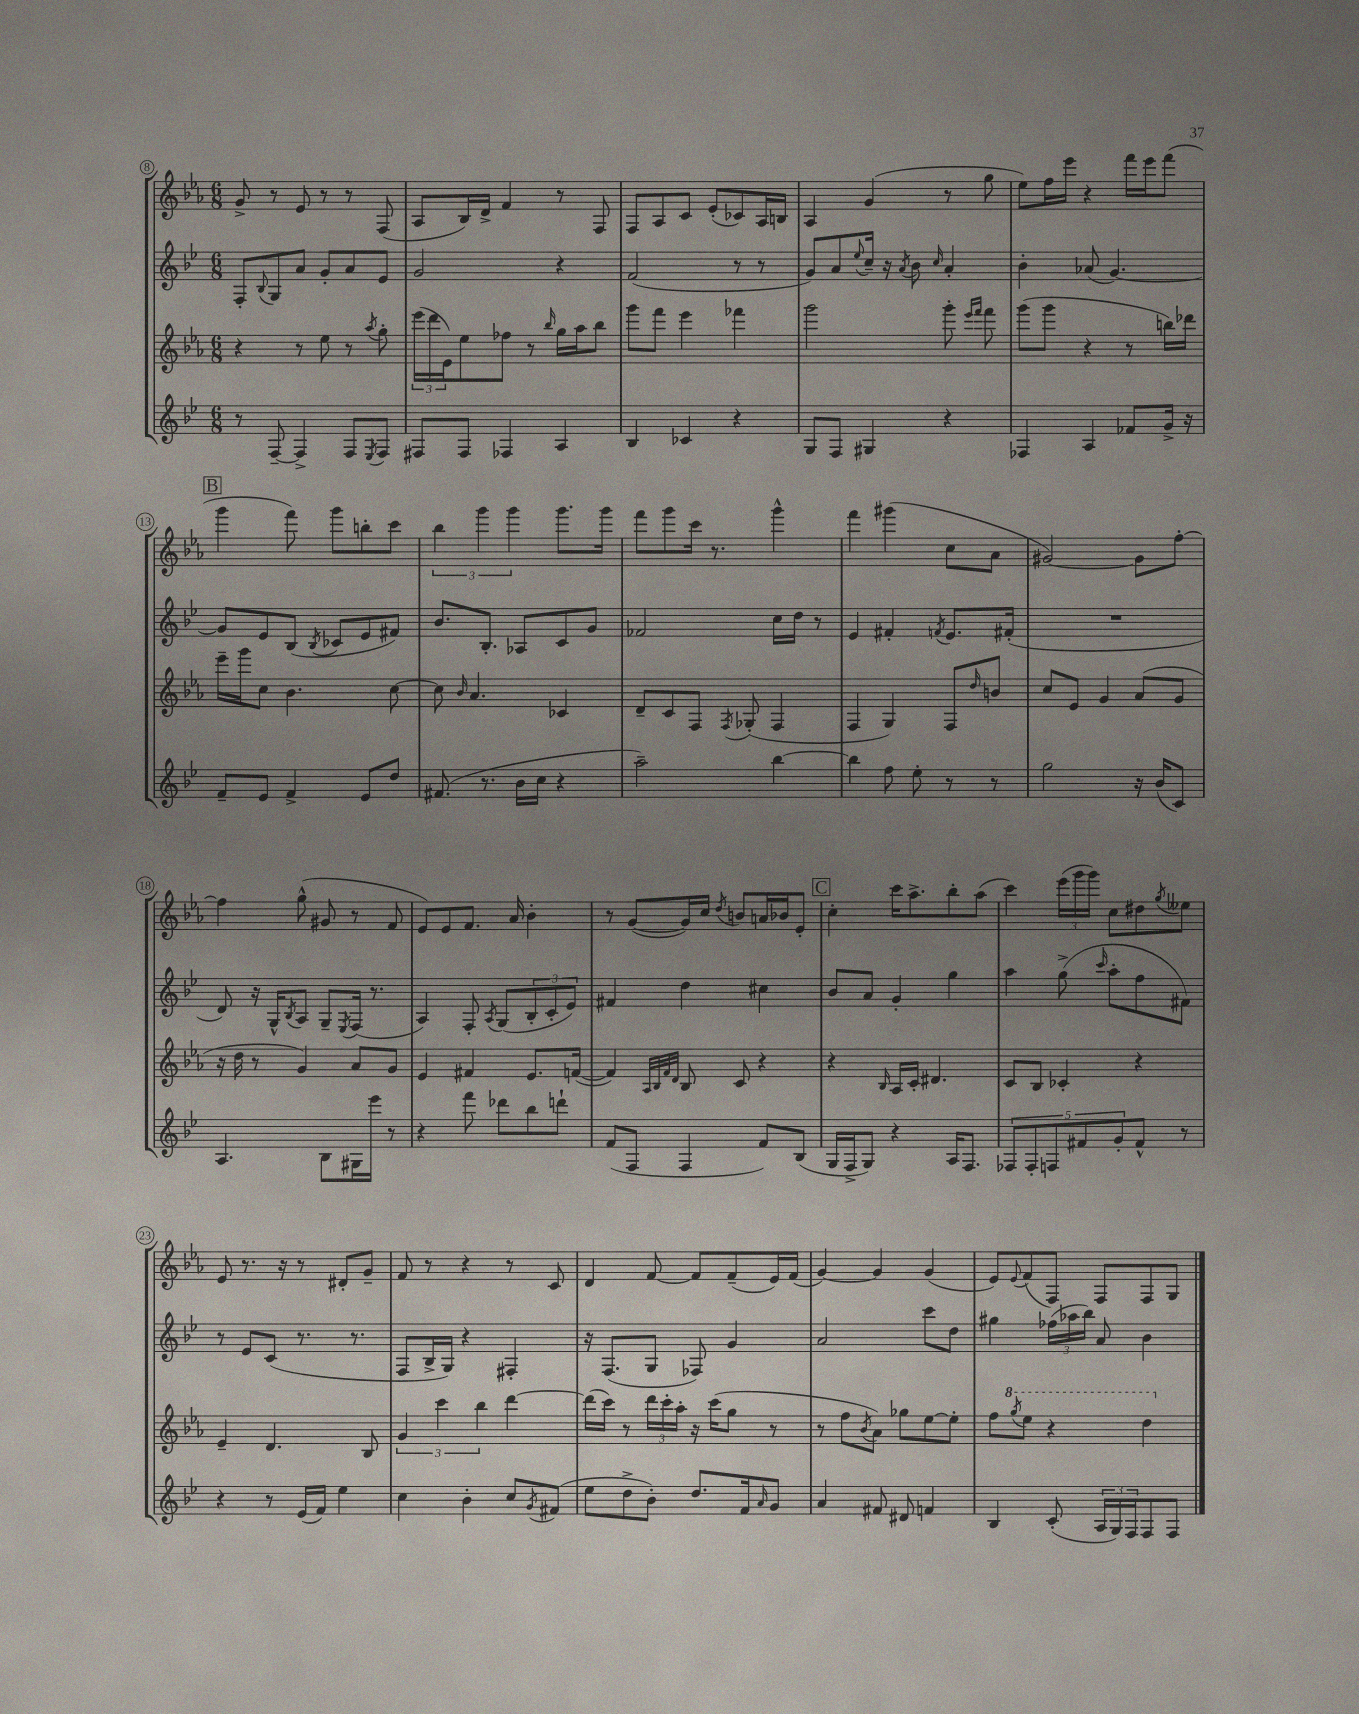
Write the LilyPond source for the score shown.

<<
\new StaffGroup <<
\new Staff = "s0" {
    \clef treble \key ees \major \numericTimeSignature \time 6/8
    g'8-> r8 ees'8 r8 r8 f8( |
    aes8 bes16) d'16-> f'4 r8 f8 |
    f8 aes8 c'8 ees'8-.( ces'8) aes16 b16 |
    aes4 g'4( r8 g''8 |
    ees''8) f''16 ees'''16 r4 f'''16 ees'''16 f'''8( |
    \mark \markup { \box "B" } g'''4 f'''8) g'''8 b''8-. c'''8 |
    \tuplet 3/2 { bes''4 g'''4 g'''4 } g'''8. g'''16 |
    f'''8 g'''8 c'''16 r8. g'''4-^ |
    f'''4 gis'''4( c''8 aes'8 |
    gis'2~) gis'8 f''8~-. |
    f''4 g''8-^( gis'8 r8 f'8 |
    ees'8) ees'8 f'8. aes'16 bes'4-. |
    r8 g'8~( g'16) c''16 \acciaccatura { d''8 } b'8 a'16 bes'16 ees'8-. |
    \mark \markup { \box "C" } c''4-. c'''16 aes''8.-> bes''8-. aes''8( |
    c'''4) \tuplet 3/2 { ees'''16( g'''16 g'''16) } c''8 dis''8 \acciaccatura { g''8 } eeses''8 |
    ees'8 r8. r16 r8 dis'8-. g'8-- |
    f'8 r8 r4 r8 c'8 |
    d'4 f'8~ f'8 f'8--( ees'16) f'16( |
    g'4~) g'4 g'4( |
    ees'8) \appoggiatura { ees'8 } f'8( f8) f8 f8 g8 \bar "|." |
}
\new Staff = "s1" {
    \clef treble \key bes \major \numericTimeSignature \time 6/8
    f8-. \appoggiatura { bes8 } g8 a'8 g'8-. a'8 ees'8 |
    g'2 r4 |
    f'2( r8 r8 |
    g'8) a'8 \appoggiatura { ees''8 } c''16-- r16 \acciaccatura { a'8 } bes'8 \grace { c''16 } a'4-. |
    bes'4-. aes'8( g'4.~) |
    \mark \markup { \box "B" } g'8 ees'8 bes8( \acciaccatura { bes8 } ces'8 ees'8 fis'8) |
    bes'8. bes8.-. aes8 c'8 g'8 |
    fes'2 c''16 d''16 r8 |
    ees'4 fis'4-. \acciaccatura { f'8 } ees'8. fis'16-.( |
    R2. |
    d'8) r16 g16-^ \acciaccatura { bes8 } a8 g8-- \acciaccatura { ees8 } f16( r8. |
    a4) f8-. \acciaccatura { a8 } g8( \tuplet 3/2 { bes8-. c'8-. ees'8) } |
    fis'4 d''4 cis''4 |
    \mark \markup { \box "C" } bes'8 a'8 g'4-. g''4 |
    a''4 g''8->( \grace { c'''16 } a''8-. f''8 fis'8) |
    r8 ees'8 c'8( r8. r8. |
    f8 bes16-> g16) r4 fis4-. |
    r16 f8.( g8 fes8) g'4 |
    a'2 c'''8 d''8 |
    gis''4 \tuplet 3/2 { fes''16( aes''16 bes''16) } a'8 bes'4 \bar "|." |
}
\new Staff = "s2" {
    \clef treble \key ees \major \numericTimeSignature \time 6/8
    r4 r8 ees''8 r8 \acciaccatura { aes''8 } g''8-. |
    \tuplet 3/2 { ees'''16( d'''16 ees'16) } ees''8 fes''8 r8 \grace { bes''16 } g''16 aes''16 bes''8 |
    g'''8 f'''8 ees'''4 fes'''4 |
    g'''2 g'''8-. \grace { ees'''16 f'''16 } f'''8 |
    g'''8( g'''8 r4 r8 b''16) des'''16 |
    \mark \markup { \box "B" } ees'''16-- g'''16 c''8 bes'4. c''8~ |
    c''8 \grace { bes'16 } aes'4. ces'4 |
    d'8-- c'8 f8 \acciaccatura { f8 } ges8-.( f4 |
    f4 g4) f8 \grace { d''16 } b'8 |
    c''8 ees'8 g'4 aes'8( g'8 |
    r16 d''16 r8 g'4) aes'8 g'8 |
    ees'4 fis'4 ees'8. f'16~( |
    f'4) \grace { aes32 bes32 f'32 d'32 } bes8 c'8 r4 |
    \mark \markup { \box "C" } r4 \grace { bes16 } aes16 c'16-. dis'4. |
    c'8 bes8 ces'4-. r4 |
    ees'4-- d'4. bes8 |
    \tuplet 3/2 { g'4 c'''4 bes''4 } d'''4~ |
    d'''16( c'''16) r8 \tuplet 3/2 { d'''16 c'''16-. aes''16-. } r16 c'''16( g''8 r8 |
    r8 f''8 \acciaccatura { bes'8 } aes'8) ges''8 ees''8~ ees''8-. |
    f''8 \ottava #1 \acciaccatura { g'''8 } ees'''8 r4 d'''4 \ottava #0 \bar "|." |
}
\new Staff = "s3" {
    \clef treble \key bes \major \numericTimeSignature \time 6/8
    r8 f8~-- f4-> f8 \acciaccatura { ees8 } f8 |
    fis8 fis8 fes4 a4 |
    bes4 ces'4 r4 |
    g8 f8 gis4 r4 |
    fes4 a4 fes'8 g'16-> r16 |
    \mark \markup { \box "B" } f'8-- ees'8 f'4-> ees'8 d''8 |
    fis'8.( r8. bes'16 c''16 r4 |
    a''2--) bes''4~ |
    bes''4 f''8 ees''8-. r8 r8 |
    g''2 r16 bes'16( c'8) |
    a4. bes8 gis16 ees'''16 r8 |
    r4 f'''8 des'''8 bes''8 d'''8-! |
    f'8( f8 f4 f'8) bes8( |
    \mark \markup { \box "C" } g16 f16-> g8) r4 a16 f8. |
    \tuplet 5/4 { fes8 fes8-. f8 fis'8 g'8-. } fis'8-^ r8 |
    r4 r8 ees'16( f'16) ees''4 |
    c''4 bes'4-. c''8 \acciaccatura { g'8 } fis'8( |
    ees''8 d''8-> bes'8-.) d''8. f'16 \grace { a'16 } g'8 |
    a'4 fis'8 dis'8 f'4 |
    bes4 c'8-.( \tuplet 3/2 { a16 g16) f16 } f8 f8 \bar "|." |
}
>>
>>
\layout { \context { \Score currentBarNumber = #8 \override BarNumber.stencil = #(make-stencil-circler 0.1 0.3 ly:text-interface::print) } }
